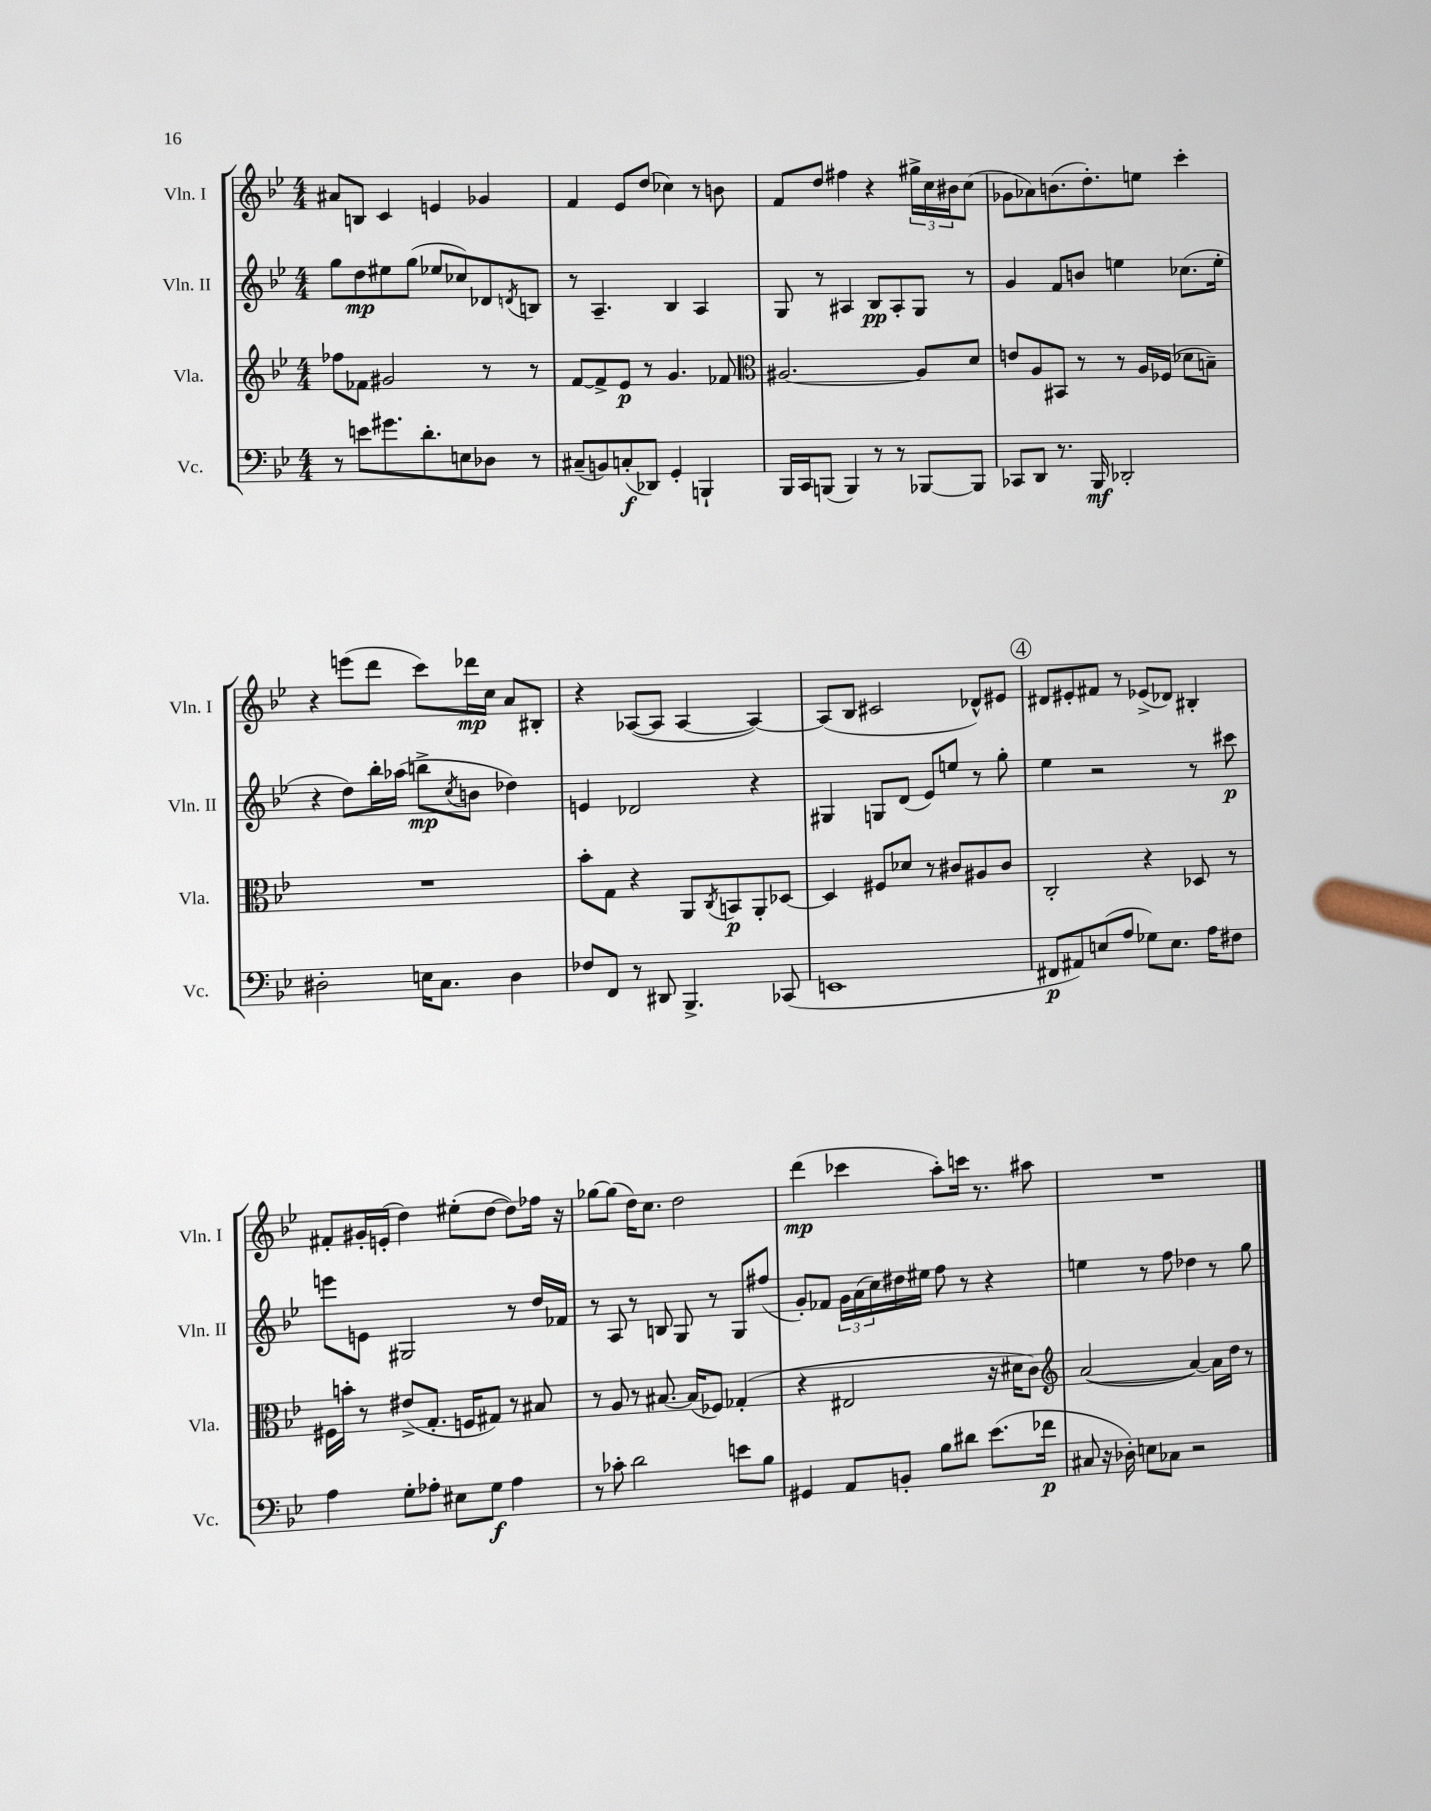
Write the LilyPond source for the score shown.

<<
\new StaffGroup <<
\new Staff = "s0" \with { instrumentName = "Vln. I" shortInstrumentName = "Vln. I" } {
    \clef treble \key bes \major \numericTimeSignature \time 4/4
    ais'8 b8 c'4 e'4 ges'4 |
    f'4 ees'8 d''8( ces''4) r8 b'8 |
    f'8 d''8 fis''4 r4 \tuplet 3/2 { gis''16-> c''16 bis'16 } c''8( |
    ges'8 aes'8) b'8.( d''8.-.) e''8 c'''4-. |
    r4 e'''8( d'''8 c'''8) des'''16\mp c''16 a'8 bis8-. |
    r4 aes8~( aes8 aes4~ aes4~) |
    aes8( bes8 cis'2 des'8-^) eis'8 |
    \mark \markup { \circle "4" } dis'8 eis'8-. fis'8 r8 ees'8->( des'8) bis4-. |
    fis'8-. gis'16-. e'16-.( d''4) eis''8-.( d''8~ d''8) fes''16 r16 |
    ges''8~ ges''8( d''16) c''8. d''2 |
    d'''4\mp( ces'''4 a''8-.) c'''16 r8. ais''8 |
    R1 \bar "|." |
}
\new Staff = "s1" \with { instrumentName = "Vln. II" shortInstrumentName = "Vln. II" } {
    \clef treble \key bes \major \numericTimeSignature \time 4/4
    g''8 d''8\mp eis''8 g''8( ees''8 ces''8) des'8 \acciaccatura { d'8 } b8 |
    r8 a4.-- bes4 a4 |
    g8 r8 ais4 bes8\pp ais8-. g8 r8 |
    g'4 f'8 b'8 e''4 ces''8.( e''16-. |
    r4 d''8) bes''16-. aes''16( b''8->\mp \acciaccatura { c''8 } b'8 des''4) |
    e'4 des'2 r4 |
    gis4 g8 d'8( ees'8) e''8 r8 g''8-. |
    \mark \markup { \circle "4" } ees''4 r2 r8 cis'''8\p |
    e'''8 e'8 gis2 r8 d''16 fes'16 |
    r8 a8 r8 b8 g8 r8 g8 fis''8( |
    g'8-.) fes'8 \tuplet 3/2 { g'16 a'16( c''16) } dis''16 eis''16 f''8 r8 r4 |
    e''4 r8 f''8 des''4 r8 g''8 \bar "|." |
}
\new Staff = "s2" \with { instrumentName = "Vla." shortInstrumentName = "Vla." } {
    \clef treble \key bes \major \numericTimeSignature \time 4/4
    fes''8 fes'8 gis'2 r8 r8 |
    f'8~ f'8-> ees'8\p r8 g'4. fes'8 |
    \clef alto ais2.~ ais8 d'8 |
    e'8 a8 bis,8 r8 r8 a16 fes16( des'8 b8--) |
    R1 |
    bes'8-. g8 r4 a,8 \acciaccatura { c8 } b,8\p a,8-. des8~ |
    des4 fis8 des'8 r8 cis'8 ais8 cis'8 |
    \mark \markup { \circle "4" } c2-. r4 des8 r8 |
    fis16 b'16-. r8 eis'8->( g8.-. f16 gis8) r8 bis8 |
    r8 a8 r8 bis8.~ bis16( fes8) ges4-.( |
    r4 eis2 r16 dis'16 c'8) |
    \clef treble a'2~( a'4~) a'16 d''16 r8 \bar "|." |
}
\new Staff = "s3" \with { instrumentName = "Vc." shortInstrumentName = "Vc." } {
    \clef bass \key bes \major \numericTimeSignature \time 4/4
    r8 e'8 gis'8. d'8.-. e8 des8 r8 |
    cis8--( b,8) c8-.\f( des,8) g,4-. b,,4-! |
    bes,,16 c,16 b,,8( b,,4) r8 r8 bes,,8~ bes,,8 |
    ces,8 d,8 r8. bes,,16\mf des,2-. |
    dis2-. e16 c8. dis4 |
    fes8 f,8 r8 dis,8 bes,,4.-> ces,8( |
    e,1 |
    \mark \markup { \circle "4" } fis,8\p ais,8) e8( a8 ges8) e8. a16 fis8 |
    a4 g8-. aes8-. eis8 g8\f aes4 |
    r8 ces'8-. d'2 e'8 bes8 |
    gis,4 a,8 b,8-. bes8 dis'8 ees'8.( fes'16\p |
    cis8 r16 des16-.) e8 ces8 r2 \bar "|." |
}
>>
>>
\layout { \context { \Score \remove "Bar_number_engraver" } }
